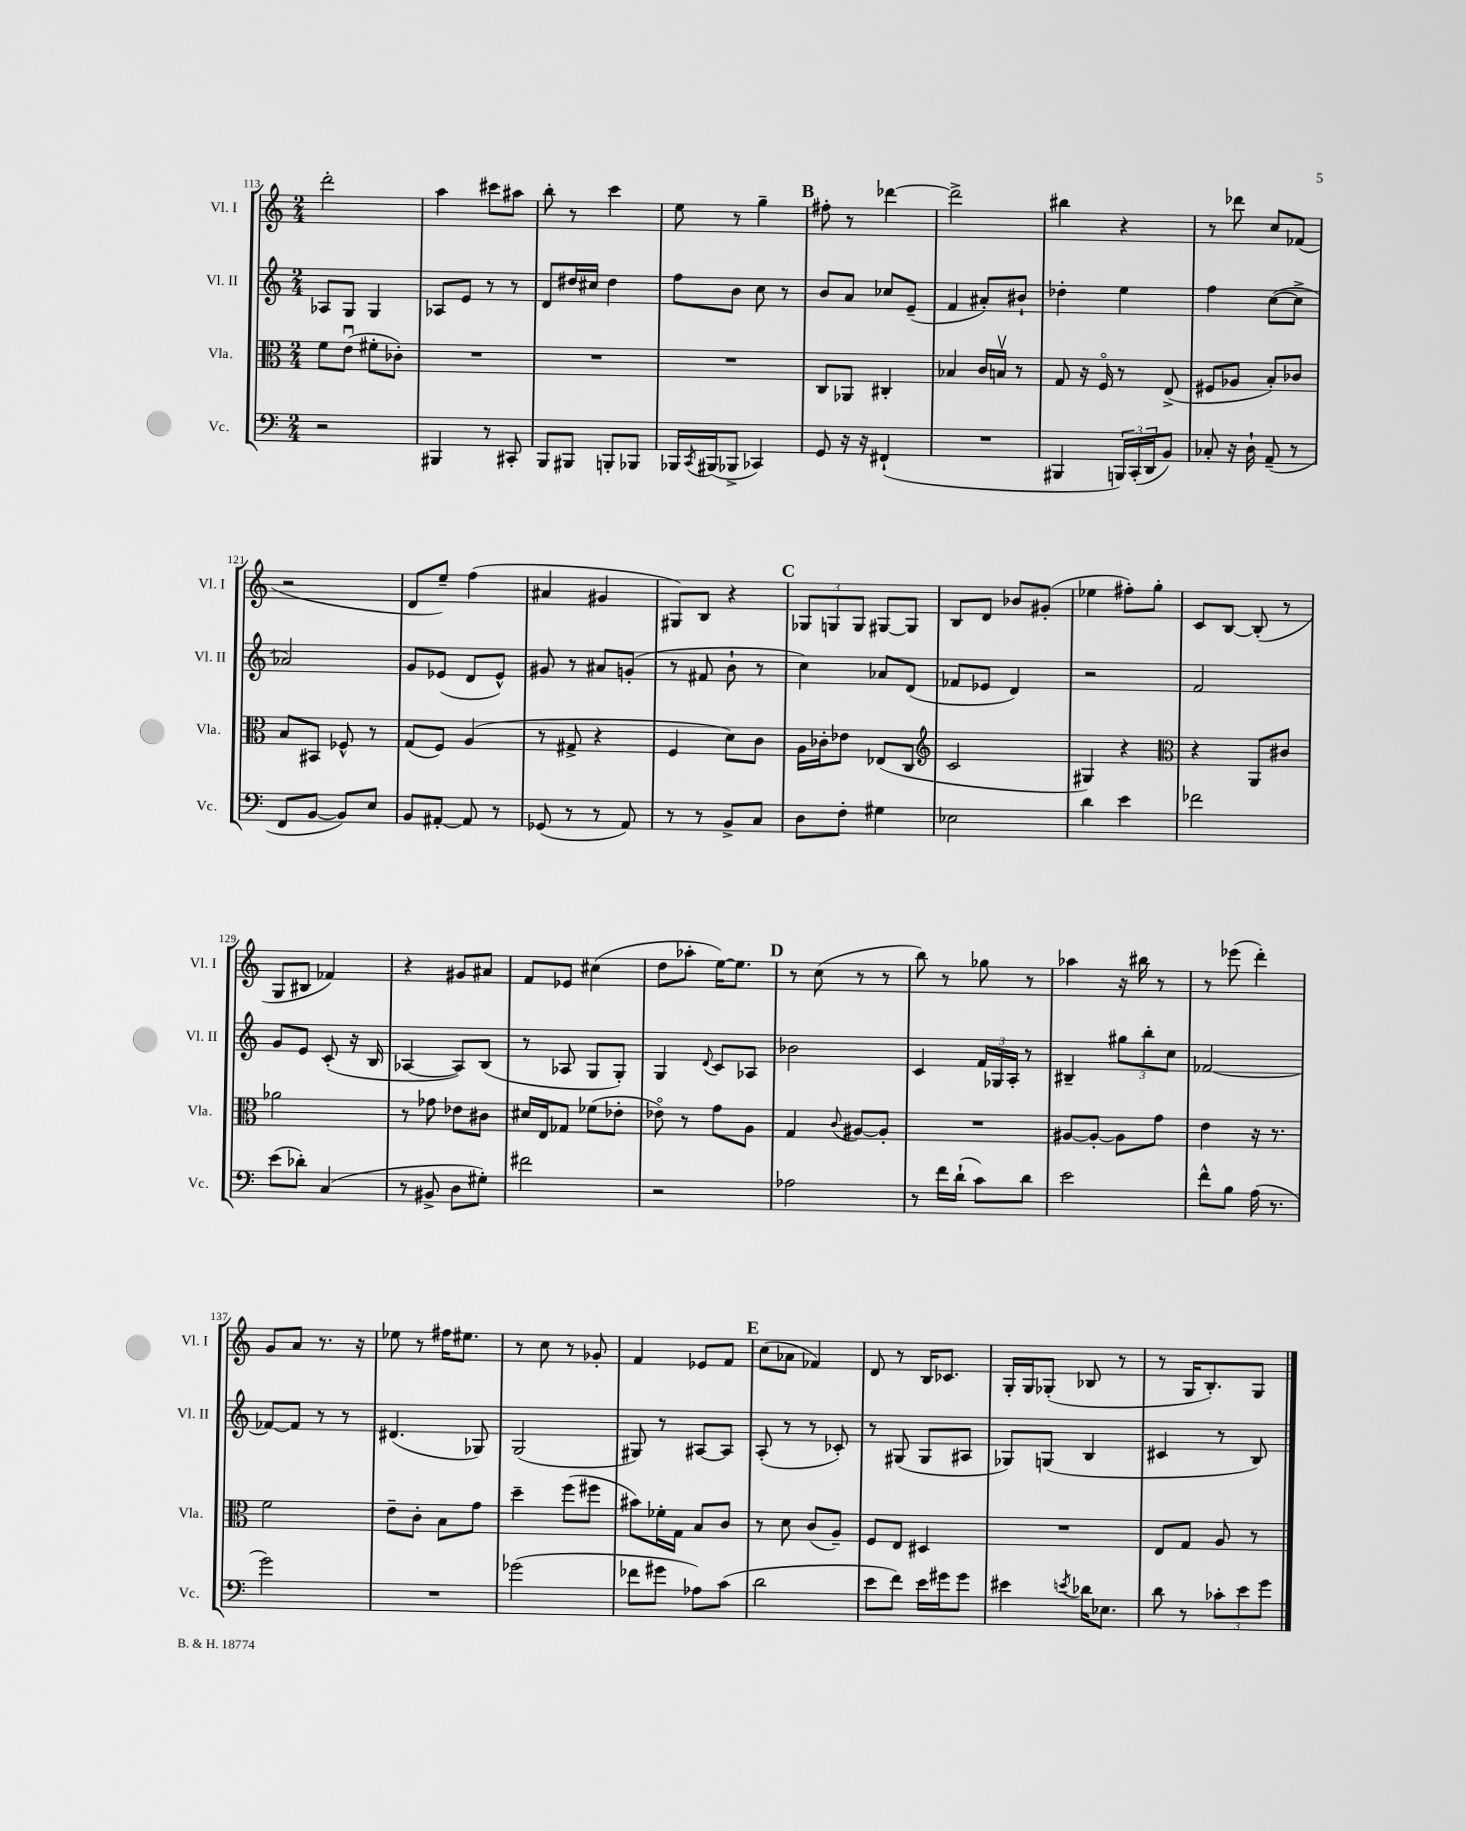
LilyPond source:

<<
\new StaffGroup <<
\new Staff = "s0" \with { instrumentName = "Vl. I" shortInstrumentName = "Vl. I" } {
    \clef treble \key c \major \numericTimeSignature \time 2/4
    d'''2-. |
    a''4 cis'''8 ais''8 |
    b''8-. r8 c'''4 |
    e''8 r8 g''4-- |
    \mark \markup { \bold "B" } fis''8-. r8 des'''4~ |
    des'''2-> |
    bis''4 r4 |
    r8 des'''8 c''8 fes'8( |
    r2 |
    d'8 e''8--) f''4( |
    ais'4 gis'4 |
    gis8) b8 r4 |
    \mark \markup { \bold "C" } \tuplet 3/2 { ges8 g8 g8 } gis8~ gis8 |
    b8 d'8 bes'8 gis'8-.( |
    ees''4 fis''8-.) g''8-. |
    c'8 b8~ b8-.( r8 |
    g8 bis8 fes'4) |
    r4 gis'8 ais'8 |
    f'8 ees'8 cis''4( |
    d''8 aes''8-. e''16~) e''8. |
    \mark \markup { \bold "D" } r8 c''8( r8 r8 |
    b''8) r8 ges''8 r8 |
    aes''4 r16 bis''16 r8 |
    r8 ees'''8( d'''4-.) |
    g'8 a'8 r8. r16 |
    ees''8 r8 fis''16 eis''8. |
    r8 c''8 r8 ges'8-. |
    f'4 ees'8 f'8 |
    \mark \markup { \bold "E" } c''8( aes'8 fes'4) |
    d'8 r8 b16 ces'8. |
    g16-. g16 ges8-.( bes8 r8 |
    r8 g16 b8.-.) g8 \bar "|." |
}
\new Staff = "s1" \with { instrumentName = "Vl. II" shortInstrumentName = "Vl. II" } {
    \clef treble \key c \major \numericTimeSignature \time 2/4
    aes8 g8 g4 |
    aes8 e'8 r8 r8 |
    d'8 dis''16 cis''16 dis''4 |
    f''8 b'8 c''8 r8 |
    \mark \markup { \bold "B" } b'8 a'8 ces''8 e'8--( |
    f'4 ais'8-.) bis'8-! |
    des''4-. e''4 |
    f''4 c''8~( c''8-> |
    aes'2) |
    g'8 ees'8( d'8 ees'8-^) |
    gis'8 r8 ais'8 g'8-.( |
    r8 fis'8 b'8-! r8 |
    \mark \markup { \bold "C" } c''4) aes'8 d'8( |
    fes'8 ees'8 d'4) |
    r2 |
    f'2 |
    g'8 e'8 c'8-.( r16 b16 |
    aes4~ aes8) b8( |
    r8 aes8 g8 g8-.) |
    g4 \appoggiatura { d'8 } c'8 aes8 |
    \mark \markup { \bold "D" } bes'2 |
    c'4 \tuplet 3/2 { f'16 ges16 a16-. } r8 |
    bis4-- \tuplet 3/2 { gis''8 b''8-. c''8 } |
    fes'2~ |
    fes'8~ fes'8 r8 r8 |
    dis'4.( ges8) |
    g2( |
    gis8) r8 ais8~ ais8 |
    \mark \markup { \bold "E" } a8-.( r8 r8 ces'8-.) |
    r8 gis8( gis8 ais8 |
    ges8) g8( b4 |
    cis'4 r8 b8) \bar "|." |
}
\new Staff = "s2" \with { instrumentName = "Vla." shortInstrumentName = "Vla." } {
    \clef alto \key c \major \numericTimeSignature \time 2/4
    f'8 e'8\downbow( fis'8-. ces'8-.) |
    R2 |
    R2 |
    R2 |
    \mark \markup { \bold "B" } c8 aes,8 cis4-. |
    bes4 c'16 b16\upbow r8 |
    g8 r16 f16\flageolet r8 e8->( |
    fis8 aes8 b8-.) ces'8 |
    b8 bis,8 fes8-^ r8 |
    g8( f8) a4( |
    r8 gis8-> r4 |
    f4 d'8) c'8 |
    \mark \markup { \bold "C" } a16 ces'16-. ees'8 ees8( c8 |
    \clef treble c'2 |
    gis4) r4 |
    \clef alto r4 a,8 cis'8 |
    aes'2 |
    r8 ges'8 ees'8 cis'8 |
    dis'16 e16 ges8 fes'8( ees'8-. |
    ees'8\flageolet) r8 g'8 a8 |
    \mark \markup { \bold "D" } g4 \appoggiatura { c'8 } ais8~ ais8-. |
    R2 |
    ais8~ ais8~-. ais8 g'8 |
    e'4 r16 r8. |
    f'2 |
    e'8-- c'8-. b8 g'8 |
    d''4-- f''8( fis''8 |
    bis'8) fes'16-. g16 b8 c'8 |
    \mark \markup { \bold "E" } r8 d'8 c'8( a8--) |
    f8 e8 dis4 |
    R2 |
    e8 g8 a8 r8 \bar "|." |
}
\new Staff = "s3" \with { instrumentName = "Vc." shortInstrumentName = "Vc." } {
    \clef bass \key c \major \numericTimeSignature \time 2/4
    r2 |
    bis,,4 r8 cis,8-. |
    b,,8 bis,,8 b,,8-. bes,,8 |
    bes,,16 \acciaccatura { c,8 } bis,,16( bes,,8-> ces,4) |
    \mark \markup { \bold "B" } g,8 r16 r16 fis,4-!( |
    R2 |
    bis,,4 \tuplet 3/2 { b,,16) c,16-.( d,16 } b,8) |
    ces8-. r16 d16-! a,8--( r8 |
    f,8 b,8~ b,8) e8 |
    b,8 ais,8~-. ais,8 r8 |
    ges,8( r8 r8 a,8) |
    r8 r8 b,8-> c8 |
    \mark \markup { \bold "C" } d8 f8-. gis4 |
    ees2 |
    d'4 e'4 |
    fes'2 |
    e'8( des'8-.) c4( |
    r8 bis,8-> d8 gis8-.) |
    fis'2 |
    r2 |
    \mark \markup { \bold "D" } aes2 |
    r8 f'16 d'16-!( c'8) d'8 |
    e'2 |
    f'8-^ b8 a16( r8. |
    g'2) |
    R2 |
    ges'2( |
    fes'8 gis'8 aes8) c'8( |
    \mark \markup { \bold "E" } d'2 |
    e'8 f'8) e'16 gis'16 gis'8 |
    eis'4 \acciaccatura { e'8 } des'16 ees8. |
    d'8 r8 \tuplet 3/2 { ces'8-. e'8 g'8 } \bar "|." |
}
>>
>>
\layout { \context { \Score currentBarNumber = #113 } }
